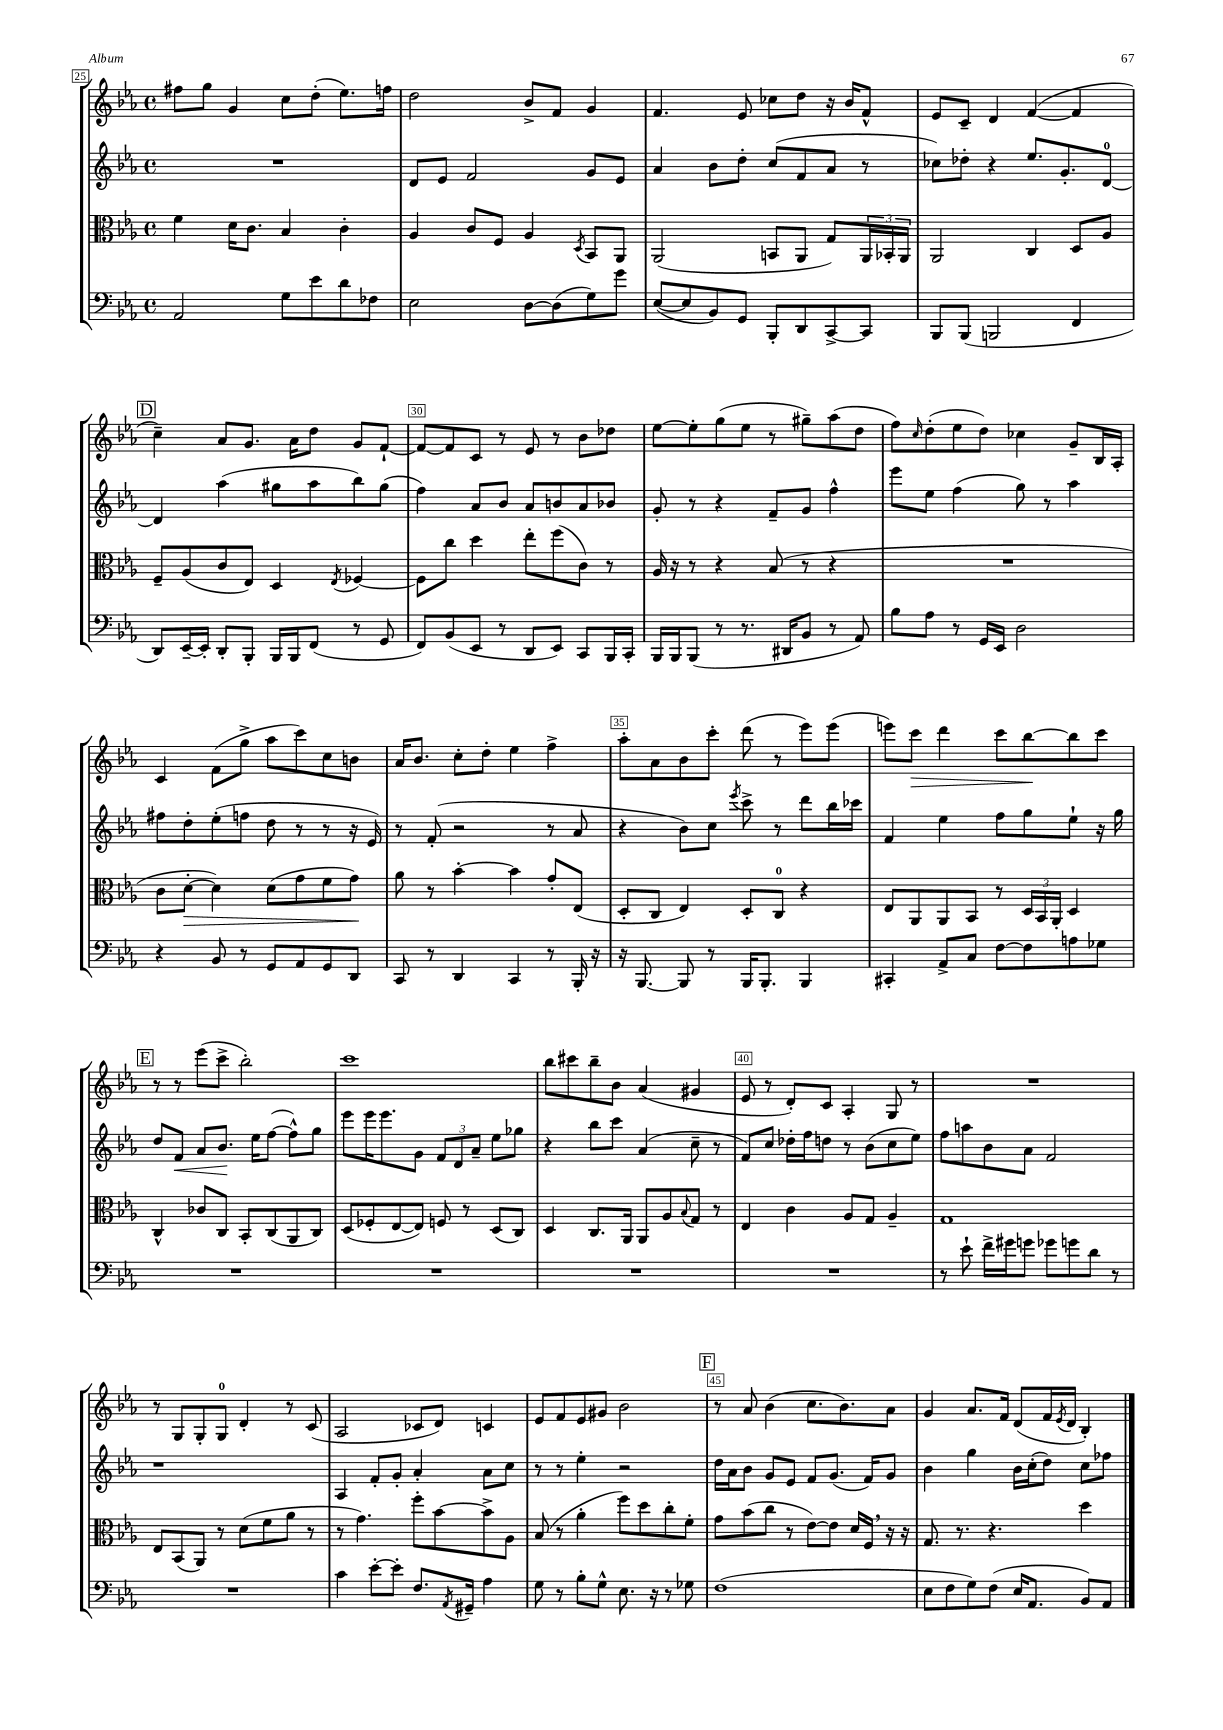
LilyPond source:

<<
\new StaffGroup <<
\new Staff = "s0" {
    \clef treble \key ees \major \defaultTimeSignature \time 4/4
    fis''8 g''8 g'4 c''8 d''8-.( ees''8.) f''16 |
    d''2 bes'8-> f'8 g'4 |
    f'4. ees'8 ces''8 d''8 r16 bes'16 f'8-^ |
    ees'8 c'8-- d'4 f'4~( f'4 |
    \mark \markup { \box "D" } c''4--) aes'8 g'8. aes'16 d''8 g'8 f'8~-! |
    f'8~ f'8 c'8 r8 ees'8 r8 bes'8 des''8 |
    ees''8~ ees''8-. g''8( ees''8 r8 gis''8--) aes''8( d''8 |
    f''8) \grace { c''16 } d''8-.( ees''8 d''8) ces''4 g'8-- bes16 aes16-. |
    c'4 f'8( g''8-> aes''8 c'''8) c''8 b'8 |
    aes'16 bes'8. c''8-. d''8-. ees''4 f''4-> |
    aes''8-. aes'8 bes'8 c'''8-. d'''8( r8 ees'''8) ees'''8( |
    e'''8) c'''8\> d'''4 c'''8 bes''8~\! bes''8 c'''8 |
    \mark \markup { \box "E" } r8 r8 ees'''8( c'''8-> bes''2-.) |
    c'''1 |
    bes''8 cis'''8 bes''8-- bes'8 aes'4( gis'4 |
    ees'8 r8 d'8-.) c'8 aes4-. g8 r8 |
    R1 |
    r8 g8 g8-. g8-0 d'4-. r8 c'8( |
    aes2 ces'8 d'8) c'4 |
    ees'8 f'8 ees'8 gis'8 bes'2 |
    \mark \markup { \box "F" } r8 aes'8 bes'4( c''8. bes'8.) aes'8 |
    g'4 aes'8. f'16 d'8( f'16 \acciaccatura { ees'8 } d'16 bes4-.) \bar "|." |
}
\new Staff = "s1" {
    \clef treble \key ees \major \defaultTimeSignature \time 4/4
    R1 |
    d'8 ees'8 f'2 g'8 ees'8 |
    aes'4 bes'8 d''8-. c''8( f'8 aes'8 r8 |
    ces''8) des''8-. r4 ees''8. g'8.-. d'8-0~ |
    \mark \markup { \box "D" } d'4 aes''4( gis''8 aes''8 bes''8) gis''8( |
    f''4) aes'8 bes'8 aes'8 b'8 aes'8 bes'8 |
    g'8-. r8 r4 f'8-- g'8 f''4-^ |
    ees'''8 ees''8 f''4( g''8) r8 aes''4 |
    fis''8 d''8-. ees''8-.( f''8 d''8 r8 r8 r16 ees'16) |
    r8 f'8-.( r2 r8 aes'8 |
    r4 bes'8) c''8 \acciaccatura { ees'''8 } c'''8-> r8 d'''8 bes''16 ces'''16 |
    f'4 ees''4 f''8 g''8 ees''8-! r16 g''16 |
    \mark \markup { \box "E" } d''8 f'8\< aes'8 bes'8.\! ees''16 f''8~( f''8-^) g''8 |
    ees'''8 ees'''16 ees'''8. g'8 \tuplet 3/2 { f'8 d'8 aes'8-- } ees''8 ges''8 |
    r4 bes''8 c'''8 aes'4( c''8-- r8 |
    f'8) c''8 des''16-. f''16 d''8 r8 bes'8( c''8 ees''8) |
    f''8 a''8 bes'8 aes'8 f'2 |
    r1 |
    aes4 f'8-. g'8-. aes'4-. aes'8 c''8 |
    r8 r8 ees''4-. r2 |
    \mark \markup { \box "F" } d''16 aes'16 bes'8 g'8 ees'8 f'8 g'8.( f'16) g'8 |
    bes'4 g''4 bes'16 c''16-.( d''8) c''8 fes''8 \bar "|." |
}
\new Staff = "s2" {
    \clef alto \key ees \major \defaultTimeSignature \time 4/4
    f'4 d'16 c'8. bes4 c'4-. |
    aes4 c'8 f8 aes4 \acciaccatura { d8 } bes,8 aes,8 |
    aes,2( b,8 aes,8 g8) \tuplet 3/2 { aes,16 bes,16-. aes,16 } |
    aes,2 c4 d8 aes8 |
    \mark \markup { \box "D" } f8-- aes8( c'8 ees8) d4 \acciaccatura { ees8 } fes4~ |
    fes8 c''8 d''4 ees''8-. f''8( c'8) r8 |
    aes16 r16 r8 r4 bes8( r8 r4 |
    R1 |
    c'8 d'8~-.\> d'4) d'8( g'8 f'8 g'8\!) |
    aes'8 r8 bes'4~-. bes'4 g'8-. ees8( |
    d8-. c8 ees4) d8-. c8-0 r4 |
    ees8 aes,8 aes,8 bes,8 r8 \tuplet 3/2 { d16 bes,16 aes,16-. } d4 |
    \mark \markup { \box "E" } c4-^ ces'8 c8 bes,8-. c8( aes,8 c8) |
    d8( fes8-. ees8~ ees8) f8 r8 d8( c8) |
    d4 c8. aes,16 aes,8 aes8 \appoggiatura { bes8 } g8 r8 |
    ees4 c'4 aes8 g8 aes4-- |
    g1 |
    ees8 bes,8( aes,8) r8 d'8( f'8 aes'8 r8 |
    r8 g'4.) f''8-. bes'8~ bes'8-> aes8 |
    bes8( r8 aes'4-. f''8) d''8 c''8-. f'8-. |
    \mark \markup { \box "F" } g'8 bes'8( c''8 r8 ees'8~) ees'8 d'16 f16 \breathe r16 r16 |
    g8. r8. r4. d''4 \bar "|." |
}
\new Staff = "s3" {
    \clef bass \key ees \major \defaultTimeSignature \time 4/4
    aes,2 g8 ees'8 d'8 fes8 |
    ees2 d8~ d8( g8) g'8 |
    ees8~( ees8 bes,8) g,8 bes,,8-. d,8 c,8~-> c,8 |
    bes,,8 bes,,8( b,,2 f,4 |
    \mark \markup { \box "D" } d,8) ees,16~-- ees,16-. d,8-. bes,,8-. bes,,16 bes,,16 f,8( r8 g,8 |
    f,8) bes,8( ees,8 r8 d,8 ees,8) c,8 bes,,16 c,16-. |
    bes,,16 bes,,16 bes,,8( r8 r8. dis,16 bes,8 r8 aes,8) |
    bes8 aes8 r8 g,16 ees,16 d2 |
    r4 bes,8 r8 g,8 aes,8 g,8 d,8 |
    c,8 r8 d,4 c,4 r8 bes,,16-. r16 |
    r16 bes,,8.~ bes,,8 r8 bes,,16 bes,,8.-. bes,,4 |
    cis,4-. aes,8-> c8 f8~ f8 a8 ges8 |
    \mark \markup { \box "E" } R1 |
    R1 |
    R1 |
    R1 |
    r8 ees'8-! f'16-> gis'16 g'8 ges'8 g'8 d'8 r8 |
    R1 |
    c'4 ees'8~-. ees'8-. f8. \acciaccatura { aes,8 } gis,16-- aes4 |
    g8 r8 bes8-. g8-^ ees8. r16 r8 ges8 |
    \mark \markup { \box "F" } f1( |
    ees8 f8 g8) f8( ees16 aes,8. bes,8) aes,8 \bar "|." |
}
>>
>>
\layout { \context { \Score currentBarNumber = #25 \override BarNumber.break-visibility = ##(#f #t #t) barNumberVisibility = #(every-nth-bar-number-visible 5) \override BarNumber.stencil = #(make-stencil-boxer 0.1 0.3 ly:text-interface::print) } }
